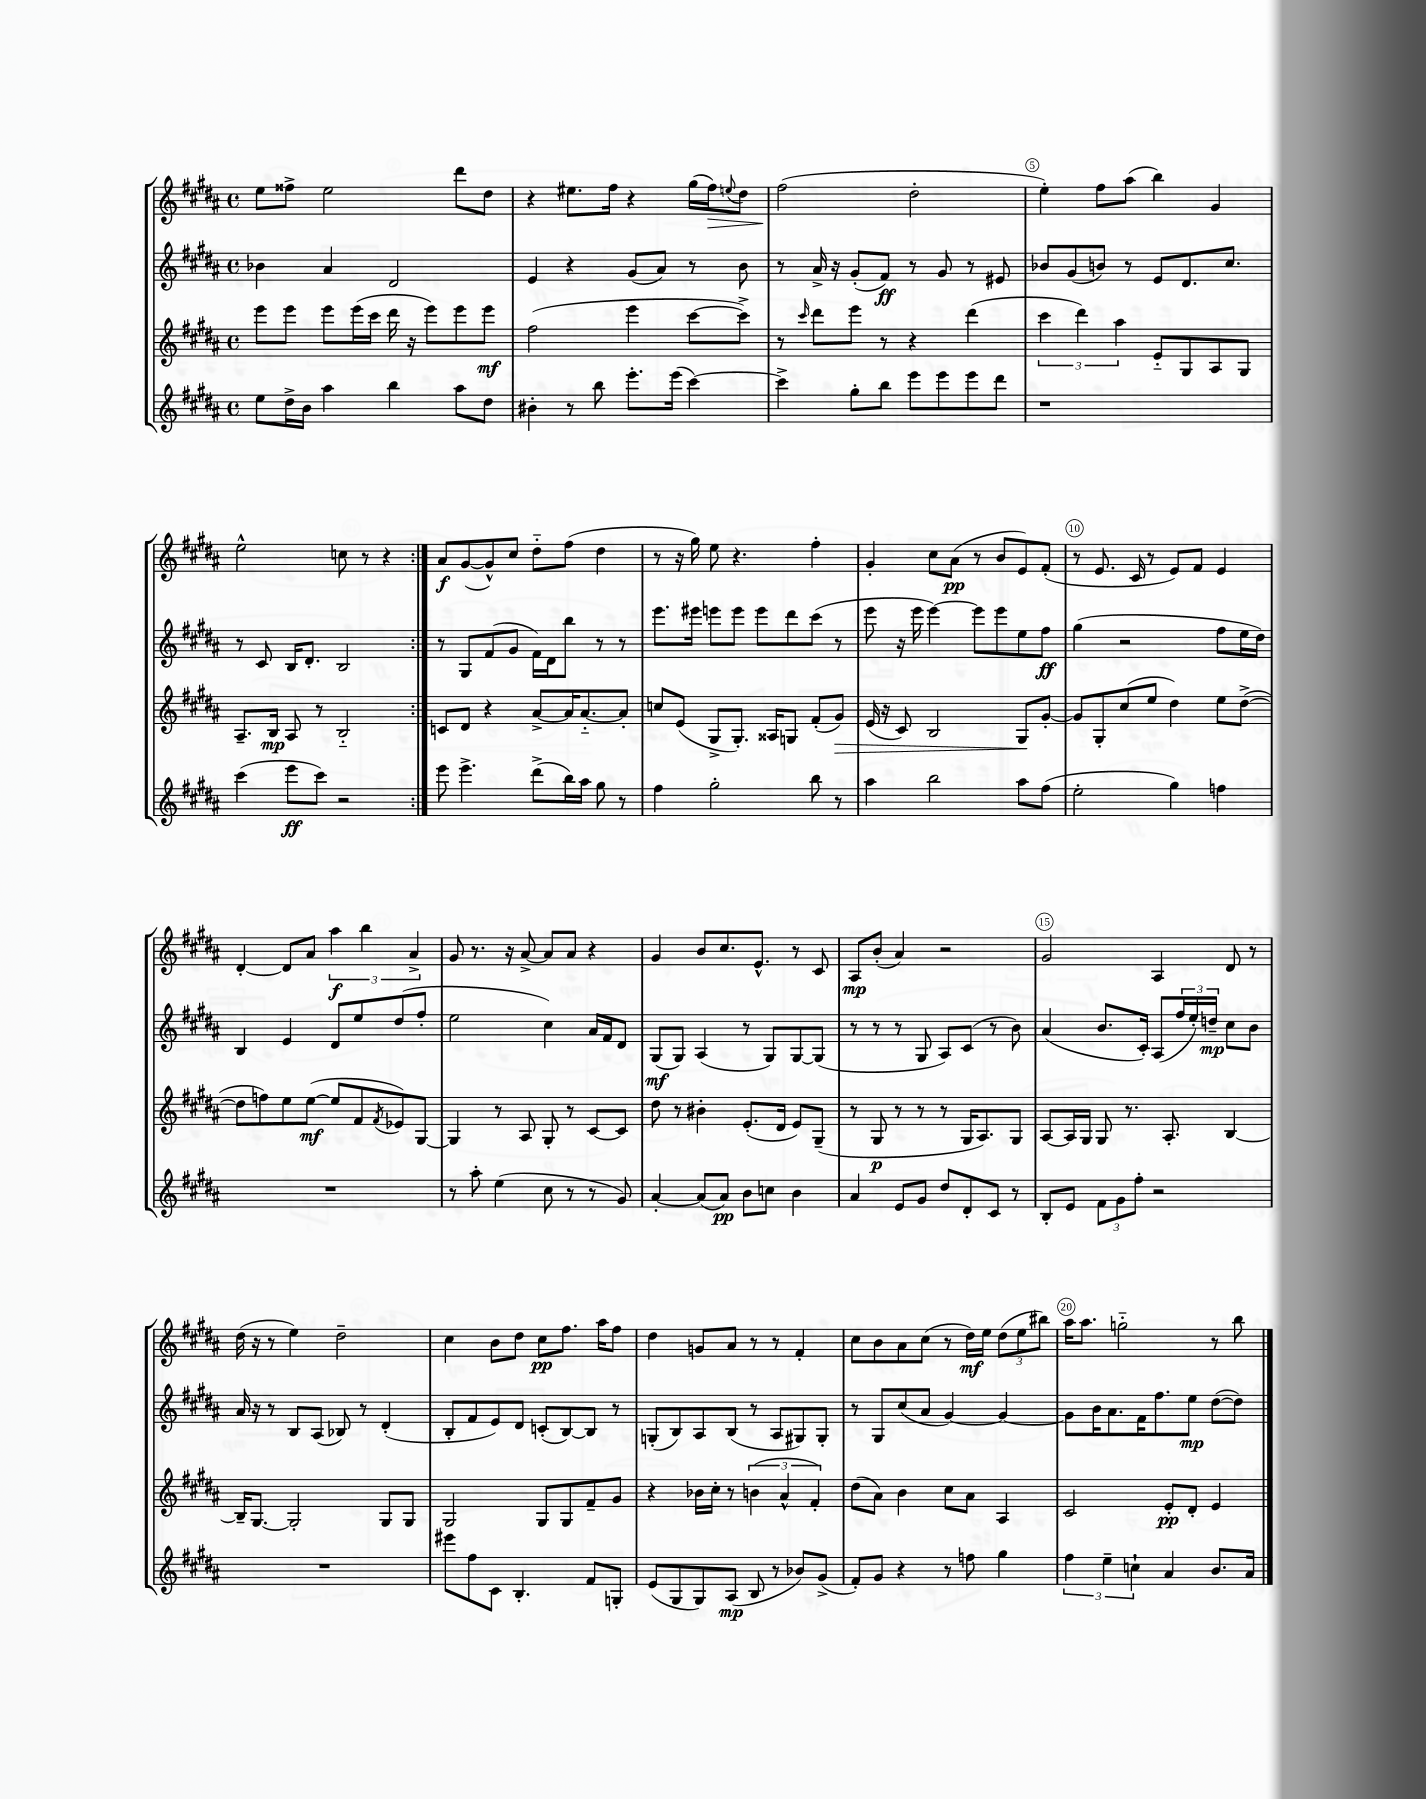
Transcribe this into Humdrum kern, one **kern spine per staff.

**kern	**dynam	**kern	**dynam	**kern	**dynam	**kern	**dynam
*part4	*part4	*part3	*part3	*part2	*part2	*part1	*part1
*staff4	*staff4	*staff3	*staff3	*staff2	*staff2	*staff1	*staff1
*clefG2	*	*clefG2	*	*clefG2	*	*clefG2	*
*k[f#c#g#d#a#]	*	*k[f#c#g#d#a#]	*	*k[f#c#g#d#a#]	*	*k[f#c#g#d#a#]	*
*M4/4	*	*M4/4	*	*M4/4	*	*M4/4	*
*met(c)	*	*met(c)	*	*met(c)	*	*met(c)	*
=2	=2	=2	=2	=2	=2	=2	=2
8ee\L	.	8eee\L	.	4b-X\	.	8ee\L	.
16dd#^\L	.	8eee\J	.	.	.	8ff##X^\J	.
16b\JJ	.	.	.	.	.	.	.
4aa#\	.	8eee\L	.	4a#/	.	2ee\	.
.	.	(16eee\L	.	.	.	.	.
.	.	16ccc#\JJ	.	.	.	.	.
4bb\	.	16ddd#\	.	2d#/	.	.	.
.	.	16r	.	.	.	.	.
.	.	8eee\L)	.	.	.	.	.
8aa#\L	.	8eee\	.	.	.	8ddd#\L	.
8dd#\J	.	8eee\J	mf	.	.	8dd#\J	.
=3	=3	=3	=3	=3	=3	=3	=3
4b#X'\	.	(2ff#\	.	4e/	.	4r	.
8r	.	.	.	4r	.	8.ee#X\L	.
8bb\	.	.	.	.	.	.	.
.	.	.	.	.	.	16ff#\Jk	.
8.eee'\L	.	4eee\	.	(8g#/L	.	4r	.
.	.	.	.	8a#/J)	.	.	.
(16eee\Jk	.	.	.	.	.	.	.
[4ccc#\)	.	[8ccc#\L	.	8r	.	(16gg#\LL	.
!	!	!	!	!	!	!	!LO:HP:b
.	.	.	.	.	.	16ff#\J)	>
.	.	.	.	.	.	8qqeen/	.
.	.	8ccc#^\J])	.	8b\	.	8dd#\J	.
=4	=4	=4	=4	=4	=4	=4	=4
4ccc#^\]	.	8r	.	8r	.	(2ff#\	.
.	.	16qqccc#/	.	.	.	.	.
.	.	8ddd#\L	.	16a#^/	.	.	.
.	.	.	.	16r	.	.	.
8gg#'\L	.	8eee\J	.	(8g#'/L	.	.	.
8bb\J	.	8r	.	8f#/J)	ff	.	.
8eee\L	.	4r	.	8r	.	2dd#'\	]
8eee\	.	.	.	8g#/	.	.	.
8eee\	.	(4ddd#\	.	8r	.	.	.
8ddd#\J	.	.	.	8e#X/	.	.	.
=5	=5	=5	=5	=5	=5	=5	=5
1r	.	6ccc#\	.	8b-X/L	.	4ee'\)	.
.	.	.	.	(8g#/	.	.	.
.	.	6ddd#\)	.	.	.	.	.
.	.	.	.	8bn/J)	.	8ff#\L	.
.	.	6aa#\	.	.	.	.	.
.	.	.	.	8r	.	(8aa#\J	.
.	.	8e/L	.	8e/L	.	4bb\)	.
.	.	8G#/	.	8.d#/	.	.	.
.	.	8A#/	.	.	.	4g#/	.
.	.	.	.	8.cc#/J	.	.	.
.	.	8G#/J	.	.	.	.	.
!!LO:LB:g=z
=6	=6	=6	=6	=6	=6	=6	=6
(4ccc#\	.	8.A#~/L	.	8r	.	2ee^^\	.
.	.	.	.	8c#/	.	.	.
.	.	16B/Jk	mp	.	.	.	.
8eee\L	ff	8A#/	.	16B/KL	.	.	.
.	.	.	.	8.d#'/J	.	.	.
8ccc#\J)	.	8r	.	.	.	.	.
2r	.	2B/	.	2B/	.	8ccn\	.
.	.	.	.	.	.	8r	.
.	.	.	.	.	.	4r	.
=7:|!	=7:|!	=7:|!	=7:|!	=7:|!	=7:|!	=7:|!	=7:|!
8eee\	.	8cn/L	.	8r	.	8a#/L	f
4.eee^\	.	8d#/J	.	8G#/L	.	([8g#/	.
.	.	4r	.	(8f#/	.	8g#^^/])	.
.	.	.	.	8g#/J	.	8cc#/J	.
(8ddd#^\L	.	[8a#^/L	.	16f#\LL)	.	8dd#\L	.
.	.	.	.	16d#\J	.	.	.
16bb\L)	.	16a#/K]	.	8bb\J	.	(8ff#\J	.
16aa#\JJ	.	[8.a#/	.	.	.	.	.
8gg#\	.	.	.	8r	.	4dd#\	.
8r	.	8a#'/J]	.	8r	.	.	.
=8	=8	=8	=8	=8	=8	=8	=8
4ff#\	.	8ccn/L	.	8.eee\L	.	8r	.
.	.	(8e/J	.	.	.	16r	.
.	.	.	.	16eee#X\Jk	.	16gg#\)	.
2gg#'\	.	8G#^/L	.	8eeen\L	.	8ee\	.
.	.	8.G#'/J)	.	8eee\J	.	4.r	.
.	.	.	.	8eee\L	.	.	.
.	.	16A##X/KL	.	.	.	.	.
.	.	8Gn/J	.	8ddd#\	.	.	.
8bb\	.	(8f#'/L	.	(8ccc#\J	.	4ff#'\	.
!	!	!	!LO:HP:b	!	!	!	!
8r	.	8g#/J)	>	8r	.	.	.
=9	=9	=9	=9	=9	=9	=9	=9
4aa#\	.	(16e/	.	8eee\	.	4g#'/	.
.	.	16r	.	.	.	.	.
.	.	8c#/)	.	16r	.	.	.
.	.	.	.	16eee\	.	.	.
2bb\	.	2B/	.	[4eee\)	.	8cc#\L	.
.	.	.	.	.	.	(8a#\J	pp
.	.	.	.	8eee\L]	.	8r	.
.	.	.	.	8eee\	.	8b/L	.
8aa#\L	.	8G#/L	.	8ee\	.	8e/)	.
(8ff#\J	.	[8g#'/J	]	8ff#\J	ff	(8f#'/J	.
=10	=10	=10	=10	=10	=10	=10	=10
2ee'\	.	8g#/L]	.	(4gg#\	.	8r	.
.	.	8G#'/	.	.	.	8.e/	.
.	.	(8cc#/	.	2r	.	.	.
.	.	.	.	.	.	16c#/	.
.	.	8ee/J	.	.	.	8r	.
4gg#\)	.	4dd#\)	.	.	.	8e/L)	.
.	.	.	.	.	.	8f#/J	.
4ffn\	.	8ee\L	.	8ff#\L	.	4e/	.
.	.	([8dd#^\J	.	16ee\L	.	.	.
.	.	.	.	16dd#\JJ)	.	.	.
!!LO:LB:g=z
=11	=11	=11	=11	=11	=11	=11	=11
1r	.	8dd#\L]	.	4B/	.	[4d#'/	.
.	.	8ffn\)	.	.	.	.	.
.	.	8ee\	.	4e/	.	8d#/L]	.
.	.	([8ee\J	mf	.	.	8a#/J	.
.	.	8ee/L]	.	8d#/L	.	6aa#\	f
.	.	8f#/	.	8ee/	.	.	.
.	.	.	.	.	.	6bb\	.
.	.	8qf#/	.	.	.	.	.
.	.	8e-X/)	.	(8dd#/	.	.	.
.	.	.	.	.	.	6a#^/	.
.	.	[8G#/J	.	8ff#'/J	.	.	.
=12	=12	=12	=12	=12	=12	=12	=12
8r	.	4G#/]	.	2ee\	.	8g#/	.
8aa#'\	.	.	.	.	.	8.r	.
(4ee\	.	8r	.	.	.	.	.
.	.	.	.	.	.	16r	.
.	.	8A#/	.	.	.	[8a#^/	.
8cc#\	.	8G#'/	.	4cc#\)	.	8a#/L]	.
8r	.	8r	.	.	.	8a#/J	.
8r	.	[8c#/L	.	16a#/LL	.	4r	.
.	.	.	.	16f#/J	.	.	.
8g#/)	.	8c#/J]	.	8d#/J	.	.	.
=13	=13	=13	=13	=13	=13	=13	=13
[4a#'/	.	8dd#\	.	(8G#/L	mf	4g#/	.
.	.	8r	.	8G#/J)	.	.	.
(8a#/L]	.	4b#X'\	.	(4A#/	.	8b/L	.
8a#/J)	pp	.	.	.	.	8.cc#/	.
8b\L	.	(8.e'/L	.	8r	.	.	.
.	.	.	.	.	.	8.e^^/J	.
8ccn\J	.	.	.	8G#/L)	.	.	.
.	.	16d#/Jk	.	.	.	.	.
4b\	.	8e/L)	.	[8G#/	.	8r	.
.	.	(8G#~/J	.	(8G#/J]	.	8c#/	.
=14	=14	=14	=14	=14	=14	=14	=14
4a#/	.	8r	.	8r	.	8A#/L	mp
.	.	8G#/	p	8r	.	(8b'/J	.
8e/L	.	8r	.	8r	.	4a#/)	.
8g#/J	.	8r	.	8G#/	.	.	.
8dd#/L	.	8r	.	8A#/L)	.	2r	.
8d#'/	.	16G#/KL	.	(8c#/J	.	.	.
.	.	8.A#/)	.	.	.	.	.
8c#/J	.	.	.	8r	.	.	.
8r	.	8G#/J	.	8b\)	.	.	.
=15	=15	=15	=15	=15	=15	=15	=15
8B'/L	.	[8A#/L	.	(4a#/	.	2g#/	.
8e/J	.	16A#/L]	.	.	.	.	.
.	.	16G#/JJ	.	.	.	.	.
12f#\L	.	8G#/	.	8.b/L	.	.	.
12g#\	.	.	.	.	.	.	.
.	.	8.r	.	.	.	.	.
12ff#'\J	.	.	.	.	.	.	.
.	.	.	.	16c#'/Jk)	.	.	.
2r	.	.	.	(8A#/L	.	4A#/	.
.	.	8.A#'/	.	.	.	.	.
.	.	.	.	24ff#/L	.	.	.
.	.	.	.	24ee'/)	.	.	.
.	.	.	.	24ddn~/JJ	mp	.	.
.	.	[4B/	.	8cc#\L	.	8d#/	.
.	.	.	.	8b\J	.	8r	.
!!LO:LB:g=z
=16	=16	=16	=16	=16	=16	=16	=16
1r	.	16B~/KL]	.	16a#/	.	(16dd#\	.
.	.	[8.G#/J	.	16r	.	16r	.
.	.	.	.	8r	.	8r	.
.	.	2G#'/]	.	8B/L	.	4ee\)	.
.	.	.	.	(8A#/J	.	.	.
.	.	.	.	8B-X/)	.	2dd#~\	.
.	.	.	.	8r	.	.	.
.	.	8G#/L	.	(4d#'/	.	.	.
.	.	8G#/J	.	.	.	.	.
=17	=17	=17	=17	=17	=17	=17	=17
8eee#X\L	.	2G#/	.	8B'/L	.	4cc#\	.
8ff#\	.	.	.	8f#/	.	.	.
8c#\J	.	.	.	8e/)	.	8b\L	.
4.B'/	.	.	.	8d#/J	.	8dd#\J	.
.	.	8G#/L	.	(8cn'/L	.	8cc#\L	pp
.	.	8G#/	.	[8B/)	.	8.ff#\J	.
8f#/L	.	8f#~/	.	8B/J]	.	.	.
.	.	.	.	.	.	16aa#\KL	.
8Gn'/J	.	8g#/J	.	8r	.	8ff#\J	.
=18	=18	=18	=18	=18	=18	=18	=18
(8e/L	.	4r	.	(8Gn'/L	.	4dd#\	.
8G#/	.	.	.	8B/)	.	.	.
8G#/)	.	16b-X\LL	.	8A#/	.	8gn/L	.
.	.	16cc#'\JJ	.	.	.	.	.
(8A#/J	mp	8r	.	(8B/J	.	8a#/J	.
8B/	.	(6bn\	.	8r	.	8r	.
8r	.	.	.	8A#/L	.	8r	.
.	.	6a#^^/	.	.	.	.	.
8b-X/L)	.	.	.	8G#X/)	.	4f#'/	.
.	.	6f#'/)	.	.	.	.	.
(8g#^/J	.	.	.	8G#'/J	.	.	.
=19	=19	=19	=19	=19	=19	=19	=19
8f#'/L)	.	(8dd#\L	.	8r	.	8cc#\L	.
8g#/J	.	8a#\J)	.	8G#/L	.	8b\	.
4r	.	4b\	.	(8cc#/	.	8a#\	.
.	.	.	.	8a#/J	.	(8cc#\J	.
8r	.	8cc#\L	.	[4g#/)	.	8r	.
8ffn\	.	8a#\J	.	.	.	16dd#\LL)	mf
.	.	.	.	.	.	16ee\JJ	.
4gg#\	.	4A#/	.	4g#/_	.	(12dd#\L	.
.	.	.	.	.	.	12ee\	.
.	.	.	.	.	.	12bb#X\J)	.
=20	=20	=20	=20	=20	=20	=20	=20
6ff#\	.	2c#/	.	8g#\L]	.	16aa#\KL	.
.	.	.	.	.	.	8.aa#\J	.
.	.	.	.	16b\K	.	.	.
6ee~\	.	.	.	.	.	.	.
.	.	.	.	8.a#\	.	.	.
.	.	.	.	.	.	2ggn\	.
6ccn`\	.	.	.	.	.	.	.
.	.	.	.	16f#\K	.	.	.
.	.	.	.	8.ff#\	.	.	.
4a#/	.	8e'/L	pp	.	.	.	.
.	.	8d#'/J	.	8ee\J	mp	.	.
8.b/L	.	4e/	.	([8dd#\L	.	8r	.
.	.	.	.	8dd#\J])	.	8bb\	.
16a#/Jk	.	.	.	.	.	.	.
==	==	==	==	==	==	==	==
*-	*-	*-	*-	*-	*-	*-	*-
